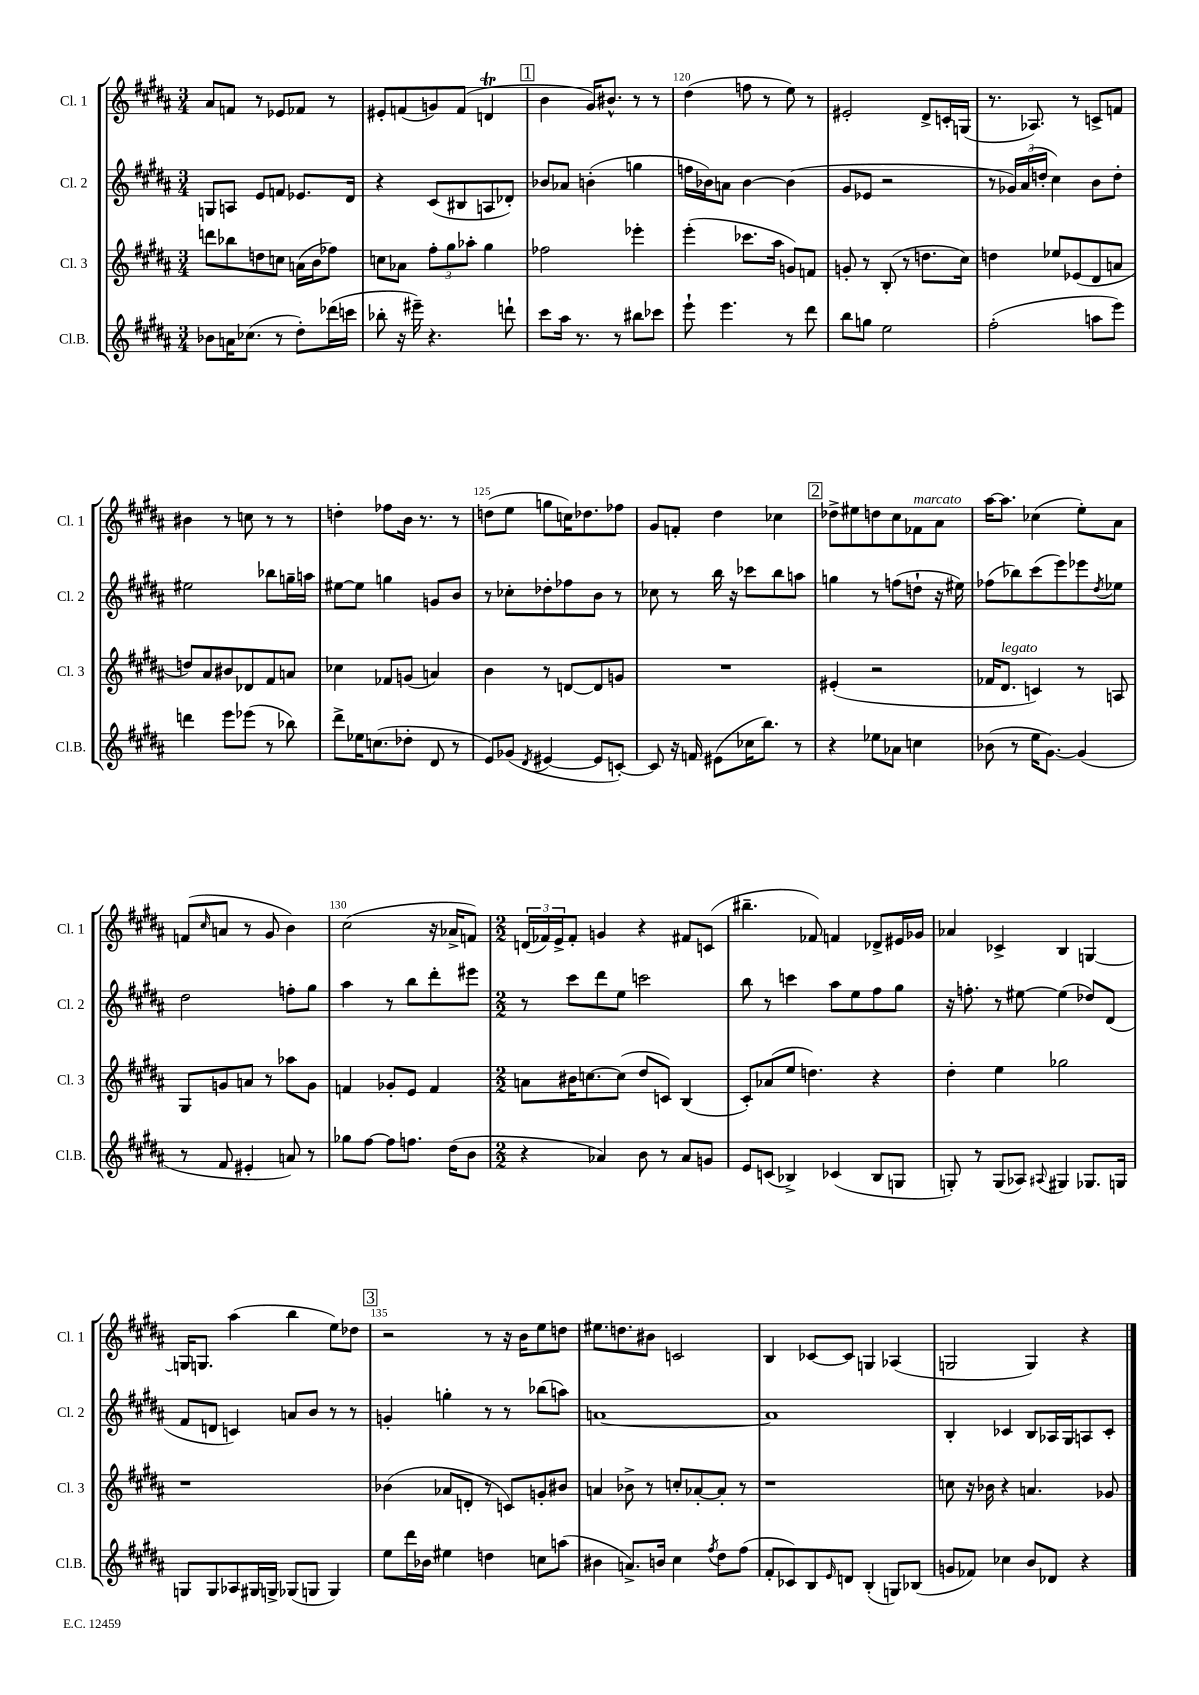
<<
\new StaffGroup <<
\new Staff = "s0" \with { instrumentName = "Cl. 1" shortInstrumentName = "Cl. 1" } {
    \clef treble \key b \major \numericTimeSignature \time 3/4
    ais'8 f'8 r8 ees'8 fes'8 r8 |
    eis'8-. f'8( g'8) f'8( d'4\trill |
    \mark \markup { \box "1" } b'4 gis'16) bis'8.-^ r8 r8 |
    dis''4( f''8 r8 e''8) r8 |
    eis'2-. dis'8-> c'16-. g16( |
    r8. aes8.) r8 c'8-> f'8 |
    bis'4 r8 c''8 r8 r8 |
    d''4-. fes''8 b'16 r8. r8 |
    d''8( e''8 g''8 c''16) des''8. fes''8 |
    gis'8 f'8-. dis''4 ces''4 |
    \mark \markup { \box "2" } des''8-> eis''8 d''8 cis''8 fes'8^\markup { \italic "marcato" } ais'8 |
    ais''16~ ais''8. ces''4( e''8-.) ais'8 |
    f'8( \grace { cis''16 } a'8 r8 gis'8 b'4) |
    cis''2( r16 aes'16-> f'8) |
    \numericTimeSignature \time 2/2 \tuplet 3/2 { d'16( fes'16) e'16-> } fes'8-. g'4 r4 fis'8 c'8( |
    bis''4.-- fes'8) f'4 des'8-> eis'16 ges'16 |
    aes'4 ces'4-> b4 g4~ |
    g16 g8. ais''4( b''4 e''8) des''8 |
    \mark \markup { \box "3" } r2 r8 r16 b'16 e''8 d''8 |
    eis''8. d''8. bis'8 c'2 |
    b4 ces'8~ ces'8 g4 aes4( |
    g2 g4) r4 \bar "|." |
}
\new Staff = "s1" \with { instrumentName = "Cl. 2" shortInstrumentName = "Cl. 2" } {
    \clef treble \key b \major \numericTimeSignature \time 3/4
    g8 a8 e'8 f'8 ees'8. dis'16 |
    r4 cis'8( bis8 a8 des'8-.) |
    \mark \markup { \box "1" } bes'8 aes'8 b'4-.( g''4 |
    f''16 bes'16) a'8 bes'4~ bes'4( |
    gis'8 ees'8 r2 |
    r8 \tuplet 3/2 { ges'16) ais'16( d''16-. } cis''4) b'8 d''8-. |
    eis''2 bes''8 g''16-- a''16 |
    eis''8~ eis''8 g''4 g'8 b'8 |
    r8 ces''8-. des''8-. fes''8 b'8 r8 |
    ces''8 r8 b''16 r16 ces'''8 b''8 a''8 |
    \mark \markup { \box "2" } g''4 r8 f''8( d''8-! r16 eis''16) |
    fes''8( bes''8) cis'''8( e'''8) ees'''8 \acciaccatura { dis''8 } ees''8 |
    dis''2 f''8-. gis''8 |
    ais''4 r8 b''8 dis'''8-. eis'''8 |
    \numericTimeSignature \time 2/2 r8 cis'''8 dis'''8 e''8 c'''2 |
    b''8 r8 c'''4 ais''8 e''8 fis''8 gis''8 |
    r16 f''8.-. r8 eis''8~ eis''4( des''8) dis'8( |
    fis'8 d'8 c'4) a'8 b'8 r8 r8 |
    \mark \markup { \box "3" } g'4-. g''4-. r8 r8 bes''8( a''8) |
    a'1~ |
    a'1 |
    b4-. ces'4 b8 aes16 gis16 a8 ces'8-. \bar "|." |
}
\new Staff = "s2" \with { instrumentName = "Cl. 3" shortInstrumentName = "Cl. 3" } {
    \clef treble \key b \major \numericTimeSignature \time 3/4
    d'''8 bes''8 d''8 c''8 a'16( b'16 fes''8) |
    c''8 aes'8 \tuplet 3/2 { fis''8-. gis''8 aes''8-. } gis''4 |
    \mark \markup { \box "1" } fes''2 ees'''4-. |
    e'''4-.( ces'''8. ais''16 g'8) f'8 |
    g'8-. r8 b8-.( r8 d''8. cis''16) |
    d''4 ees''8 ees'8( dis'8 a'8 |
    d''8) ais'8 bis'8 des'8 fis'8 a'8 |
    ces''4 fes'8 g'8( a'4) |
    b'4 r8 d'8~ d'8 g'8 |
    R2. |
    \mark \markup { \box "2" } eis'4-.( r2 |
    fes'16 dis'8.^\markup { \italic "legato" } c'4) r8 a8 |
    gis8 g'8 a'8 r8 aes''8 g'8 |
    f'4 ges'8-. e'8 f'4 |
    \numericTimeSignature \time 2/2 a'8 bis'16 c''8.~ c''8( dis''8 c'8) b4( |
    cis'8-.) aes'8( e''8 d''4.) r4 |
    dis''4-. e''4 ges''2 |
    r1 |
    \mark \markup { \box "3" } bes'4( aes'8 d'8-. r8 c'8) g'8-. bis'8 |
    a'4 bes'8-> r8 c''8-. aes'8~-. aes'8-. r8 |
    r1 |
    c''8 r16 bes'16 r4 a'4. ges'8 \bar "|." |
}
\new Staff = "s3" \with { instrumentName = "Cl.B." shortInstrumentName = "Cl.B." } {
    \clef treble \key b \major \numericTimeSignature \time 3/4
    bes'8 a'16 ces''8.( r8 dis''8-.) des'''16( c'''16 |
    bes''8-. r16 eis'''16--) r4. d'''8-! |
    \mark \markup { \box "1" } cis'''8 ais''16 r8. r8 bis''8 ces'''8 |
    e'''8-! e'''4. r8 dis'''8 |
    b''8 g''8 e''2 |
    fis''2-.( a''8 e'''8) |
    d'''4 e'''8 ees'''8( r8 bes''8) |
    dis'''8-> ees''16 c''8.( des''8-. dis'8 r8 |
    e'8) ges'8( \acciaccatura { dis'8 } eis'4~ eis'8 c'8~-.) |
    c'8 r16 f'16 eis'8( ces''16 b''8.) r8 |
    \mark \markup { \box "2" } r4 ees''8 aes'8 c''4 |
    bes'8( r8 e''16 gis'8.~) gis'4( |
    r8 fis'8 eis'4-. a'8) r8 |
    ges''8 fis''8~ fis''8 f''8. dis''16( b'8 |
    \numericTimeSignature \time 2/2 r4 aes'4) b'8 r8 aes'8 g'8 |
    e'8 c'8( bes4->) ces'4( bes8 g8 |
    g8-.) r8 g8( aes8) \appoggiatura { ais8 } gis4 ges8. g16 |
    g8 g8 aes8 gis16 g16-> ges8( g8 g4) |
    \mark \markup { \box "3" } e''8 dis'''16 bes'16 eis''4 d''4 c''8 a''8( |
    bis'4 a'8.->) b'16 cis''4 \acciaccatura { fis''8 } dis''8 fis''8( |
    fis'8-. ces'8) b8 \grace { e'16 } d'8 b4-.( g8) bes8( |
    g'8 fes'8) ces''4 b'8 des'8 r4 \bar "|." |
}
>>
>>
\layout { \context { \Score currentBarNumber = #117 \override BarNumber.break-visibility = ##(#f #t #t) barNumberVisibility = #(every-nth-bar-number-visible 5) } }
